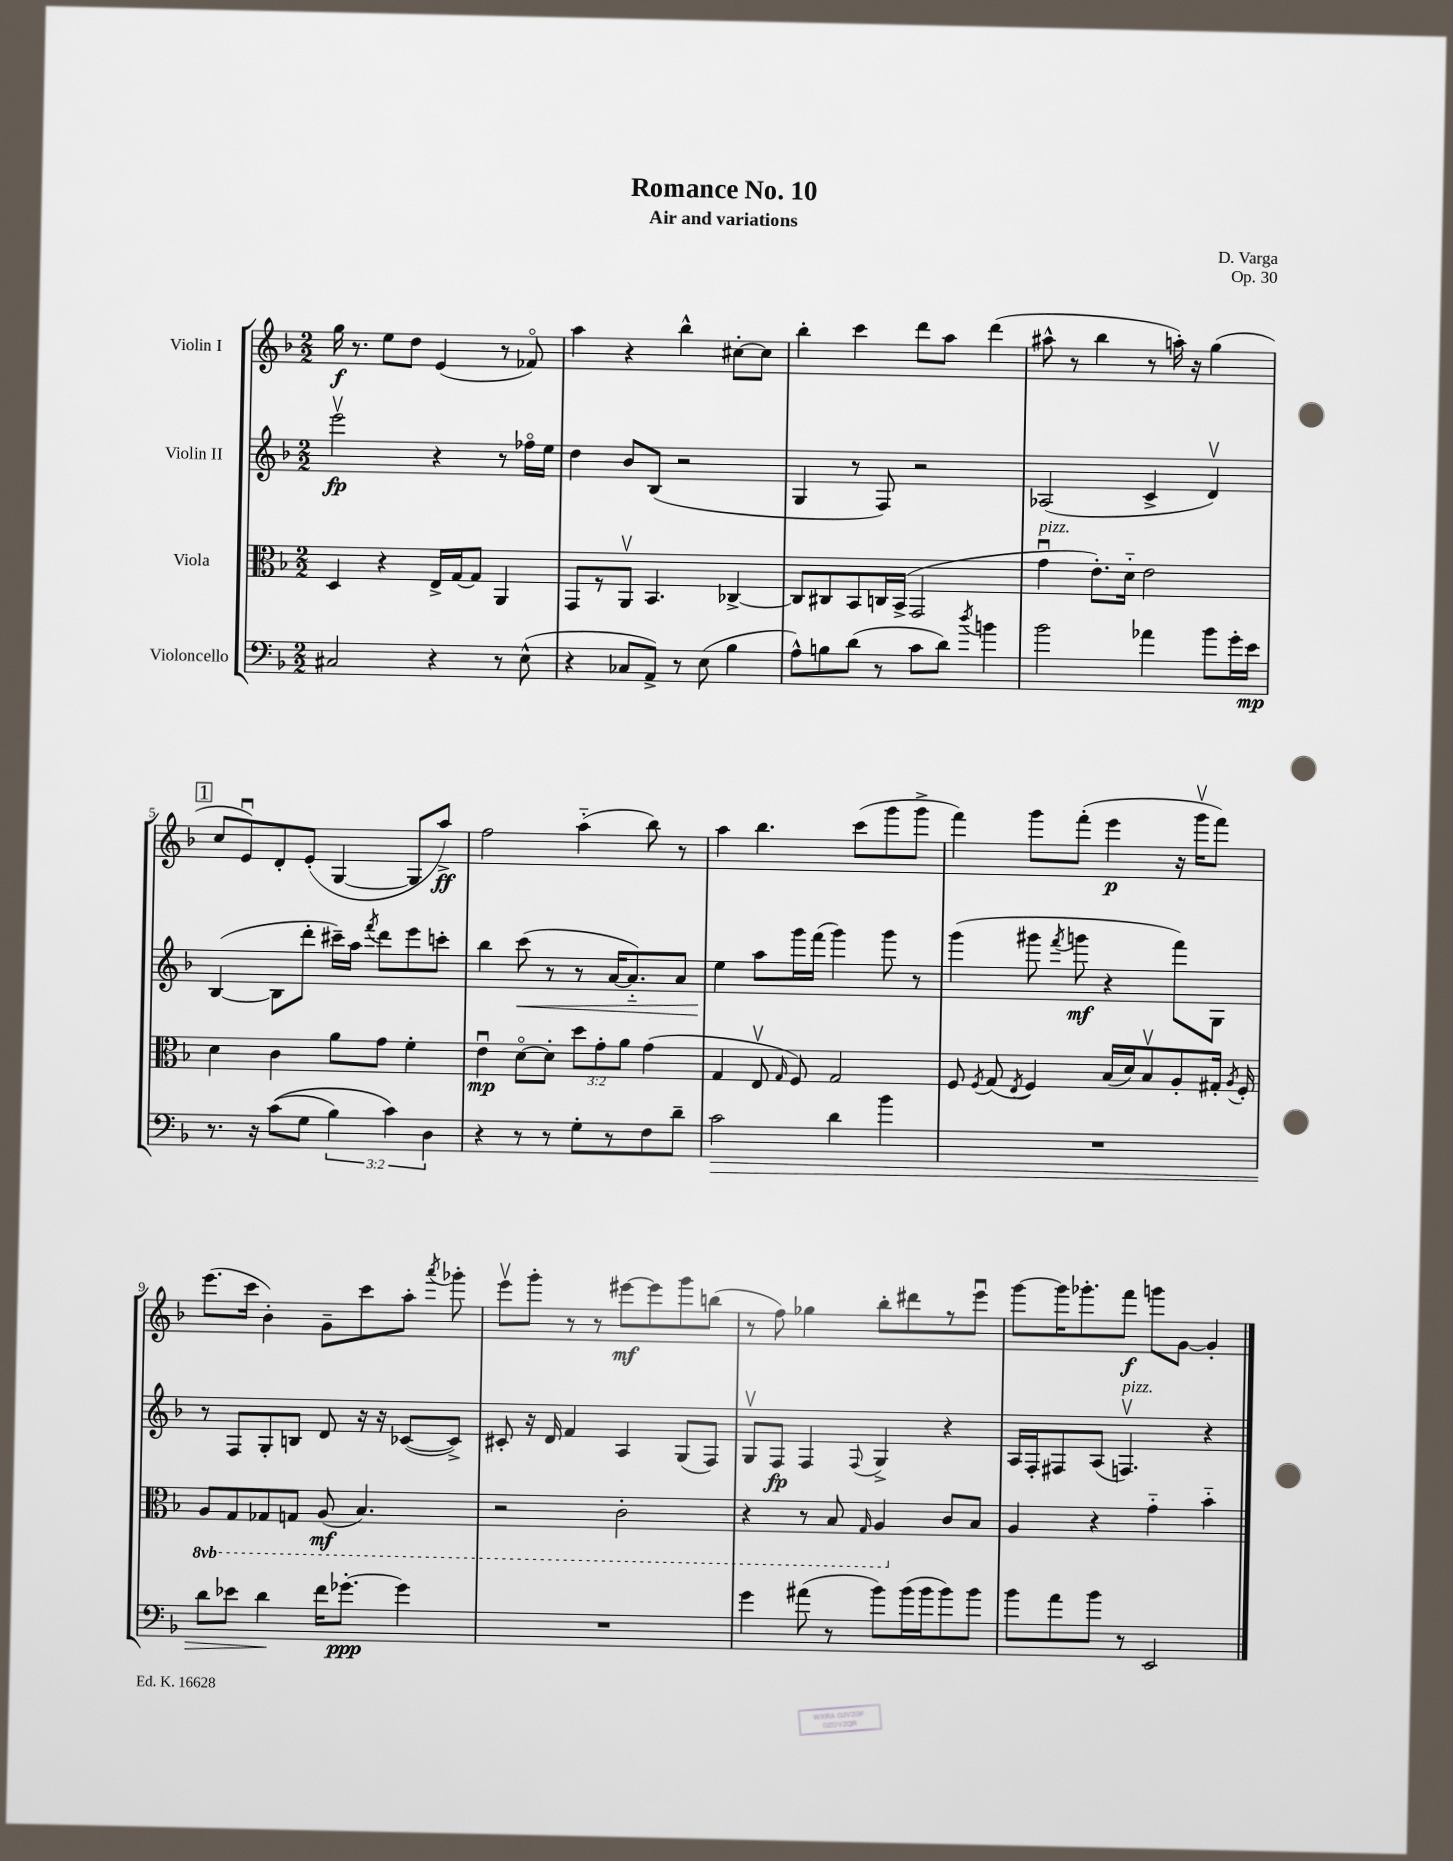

**kern	**dynam	**kern	**dynam	**kern	**dynam	**kern	**dynam
*part4	*part4	*part3	*part3	*part2	*part2	*part1	*part1
*staff4	*staff4	*staff3	*staff3	*staff2	*staff2	*staff1	*staff1
*I"Violoncello	*	*I"Viola	*	*I"Violin II	*	*I"Violin I	*
*clefF4	*	*clefC3	*	*clefG2	*	*clefG2	*
*k[b-]	*	*k[b-]	*	*k[b-]	*	*k[b-]	*
*M2/2	*	*M2/2	*	*M2/2	*	*M2/2	*
=1	=1	=1	=1	=1	=1	=1	=1
2C#X/	.	4D/	.	2eeev\	fp	16gg\	f
.	.	.	.	.	.	8.r	.
.	.	4r	.	.	.	8ee\L	.
.	.	.	.	.	.	8dd\J	.
4r	.	16E^/LL	.	4r	.	(4e/	.
.	.	[16G/J	.	.	.	.	.
.	.	8G/J]	.	.	.	.	.
8r	.	4AA/	.	8r	.	8r	.
(8E^^\	.	.	.	16ff-X\LL	.	8f-X/)	.
.	.	.	.	16ee\JJ	.	.	.
=2	=2	=2	=2	=2	=2	=2	=2
4r	.	8GG/L	.	4dd\	.	4aa\	.
.	.	8r	.	.	.	.	.
8C-X/L	.	8AAv/J	.	8b-/L	.	4r	.
8AA^/J)	.	4.BB-/	.	(8B-/J	.	.	.
8r	.	.	.	2r	.	4bb-^^\	.
(8E\	.	.	.	.	.	.	.
4B-\	.	[4C-X^/	.	.	.	[8cc#X'\L	.
.	.	.	.	.	.	8cc#\J]	.
=3	=3	=3	=3	=3	=3	=3	=3
8A^^\L)	.	8C-/L]	.	4G/	.	4bb-'\	.
8Bn\	.	8C#X/	.	.	.	.	.
(8d\J	.	8BB-/	.	8r	.	4ccc\	.
8r	.	16Cn/L	.	8F/)	.	.	.
.	.	(16BB-^/JJ	.	.	.	.	.
8c\L	.	2GG/	.	2r	.	8ddd\L	.
8d\J)	.	.	.	.	.	8aa\J	.
8qdd/	.	.	.	.	.	.	.
4bn\	.	.	.	.	.	(4ddd\	.
=4	=4	=4	=4	=4	=4	=4	=4
!	!	!LO:TX:a:i:t=pizz.	!	!	!	!	!
2b-\	.	4gu\	.	(2A-X/	.	8aa#X^^\	.
.	.	.	.	.	.	8r	.
.	.	8.e'\L)	.	.	.	4bb-\	.
.	.	16d\Jk	.	.	.	.	.
4a-X\	.	2e\	.	4c^/	.	8r	.
.	.	.	.	.	.	16aan'\)	.
.	.	.	.	.	.	16r	.
8b-\L	.	.	.	4dv/)	.	(4gg\	.
16g'\L	.	.	.	.	.	.	.
16e\JJ	mp	.	.	.	.	.	.
!!LO:LB:g=z
!!LO:REH:place=s1:t=1
=5	=5	=5	=5	=5	=5	=5	=5
8.r	.	4d\	.	([4B-/	.	8cc/L	.
.	.	.	.	.	.	8eu/)	.
16r	.	.	.	.	.	.	.
((8c\L	.	4c\	.	8B-\L]	.	8d'/	.
8G\J	.	.	.	8ddd'\J	.	(8e'/J	.
6B-\)	.	8a\L	.	16ccc#X~\LL)	.	[4G/	.
.	.	.	.	16aa\JJ	.	.	.
.	.	.	.	8qfff/	.	.	.
.	.	8g\J	.	8ddd\L	.	.	.
6c\)	.	.	.	.	.	.	.
.	.	4f'\	.	8eee\	.	8G/L]	.
6D\	.	.	.	.	.	.	.
.	.	.	.	8cccn'\J	.	8aa^/J)	ff
=6	=6	=6	=6	=6	=6	=6	=6
4r	.	4eu\	mp	4bb-\	.	2ff\	.
!	!	!	!	!	!LO:HP:b	!	!
8r	.	[8d\L	.	(8ccc\	<	.	.
8r	.	8d'\J]	.	8r	.	.	.
8G'\L	.	12dd\L	.	8r	.	(4aa\	.
.	.	12g'\	.	.	.	.	.
8r	.	.	.	[16a/KL	.	.	.
.	.	12a\J	.	.	.	.	.
.	.	.	.	8.a/])	.	.	.
8F\	.	(4g\	.	.	.	8bb-\)	.
8d~\J	.	.	.	8a/J	.	8r	.
=7	=7	=7	=7	=7	=7	=7	=7
!	!LO:HP:b	!	!	!	!	!	!
2c\	>	4G/	.	4ee\	.	4aa\	.
.	.	8Ev/	.	8aa\L	[	4.bb-\	.
.	.	16qqG/	.	.	.	.	.
.	.	8F/)	.	16ggg\L	.	.	.
.	.	.	.	(16fff\JJ	.	.	.
4d\	.	2G/	.	4ggg\)	.	.	.
.	.	.	.	.	.	(8ccc\L	.
4b-\	.	.	.	8ggg\	.	8ggg\	.
.	.	.	.	8r	.	8ggg^\J	.
=8	=8	=8	=8	=8	=8	=8	=8
1r	.	8F/	.	(4ggg\	.	4fff\)	.
.	.	8qF/	.	.	.	.	.
.	.	(8G/	.	.	.	.	.
.	.	8qE/	.	.	.	.	.
.	.	4F/)	.	8ggg#X\	.	8ggg\L	.
.	.	.	.	8qfff/	.	.	.
.	.	.	.	8gggn\	mf	(8fff'\J	.
.	.	(16B-/LL	.	4r	.	4eee\	p
.	.	16d/J)	.	.	.	.	.
.	.	8B-v/	.	.	.	.	.
.	.	8A'/	.	8fff\L)	.	16r	.
.	.	.	.	.	.	16gggv\KL	.
.	.	16G#X'/Jk	.	8G\J	.	8fff\J)	.
.	.	8qA/	.	.	.	.	.
.	.	16F'/	.	.	.	.	.
!!LO:LB:g=z
=9	=9	=9	=9	=9	=9	=9	=9
*	*	*8ba	*	*	*	*	*
8d\L	.	8AA/L	.	8r	.	(8.eee\L	.
8e-X\J	.	8GG/	.	8F/L	.	.	.
.	.	.	.	.	.	16ccc\Jk	.
4d\	.	8GG-X/	.	8G'/	.	4b-'\)	.
.	.	8GGn/J	.	8Bn/J	.	.	.
16f\KL	]	(8AA/	mf	8d/	.	8g~\L	.
[8.g-X'\J	ppp	.	.	.	.	.	.
.	.	4.BB-/)	.	16r	.	8ccc\	.
.	.	.	.	16r	.	.	.
4g-\]	.	.	.	([8c-X/L	.	8aa'\J	.
.	.	.	.	.	.	8qaaa/	.
.	.	.	.	8c-^/J])	.	8ggg-X'\	.
=10	=10	=10	=10	=10	=10	=10	=10
1r	.	2r	.	8c#X'/	.	8eeev\L	.
.	.	.	.	16r	.	8ggg'\J	.
.	.	.	.	16d/	.	.	.
.	.	.	.	4f/	.	8r	.
.	.	.	.	.	.	8r	.
.	.	2C'\	.	4A/	.	[8eee#X\L	mf
.	.	.	.	.	.	8eee#\]	.
.	.	.	.	(8G/L	.	8ggg\	.
.	.	.	.	8F/J)	.	(8bbn\J	.
=11	=11	=11	=11	=11	=11	=11	=11
4g\	.	4r	.	8Gv/L	.	8r	.
.	.	.	.	8F/J	fp	8ff\)	.
(8a#X\	.	8r	.	4F/	.	4gg-X\	.
8r	.	8BB-/	.	.	.	.	.
.	.	16qqGG/	.	8qqF/	.	.	.
8b-\L)	.	4AA/	.	4G^/	.	8bb-'\L	.
(16b-\L	.	.	.	.	.	8ddd#X\	.
16b-\J	.	.	.	.	.	.	.
*	*	*X8ba	*	*	*	*	*
8b-\)	.	8c/L	.	4r	.	8r	.
8b-\J	.	8B-/J	.	.	.	8eeeu\J	.
=12	=12	=12	=12	=12	=12	=12	=12
8b-\L	.	4A/	.	16A/LL	.	[8ggg\L	.
.	.	.	.	16F'/J	.	.	.
8a\	.	.	.	8F#X/	.	16ggg\K]	.
.	.	.	.	.	.	8.ggg-X'\	.
8b-\J	.	4r	.	(8A/J	.	.	.
!	!	!	!	!LO:TX:a:i:t=pizz.	!	!	!
8r	.	.	.	4.Fnv/)	.	8fff\J	f
2EE/	.	4g\	.	.	.	8gggn\L	.
.	.	.	.	.	.	[8g\J	.
.	.	4b-\	.	4r	.	4g'/]	.
==	==	==	==	==	==	==	==
*-	*-	*-	*-	*-	*-	*-	*-
